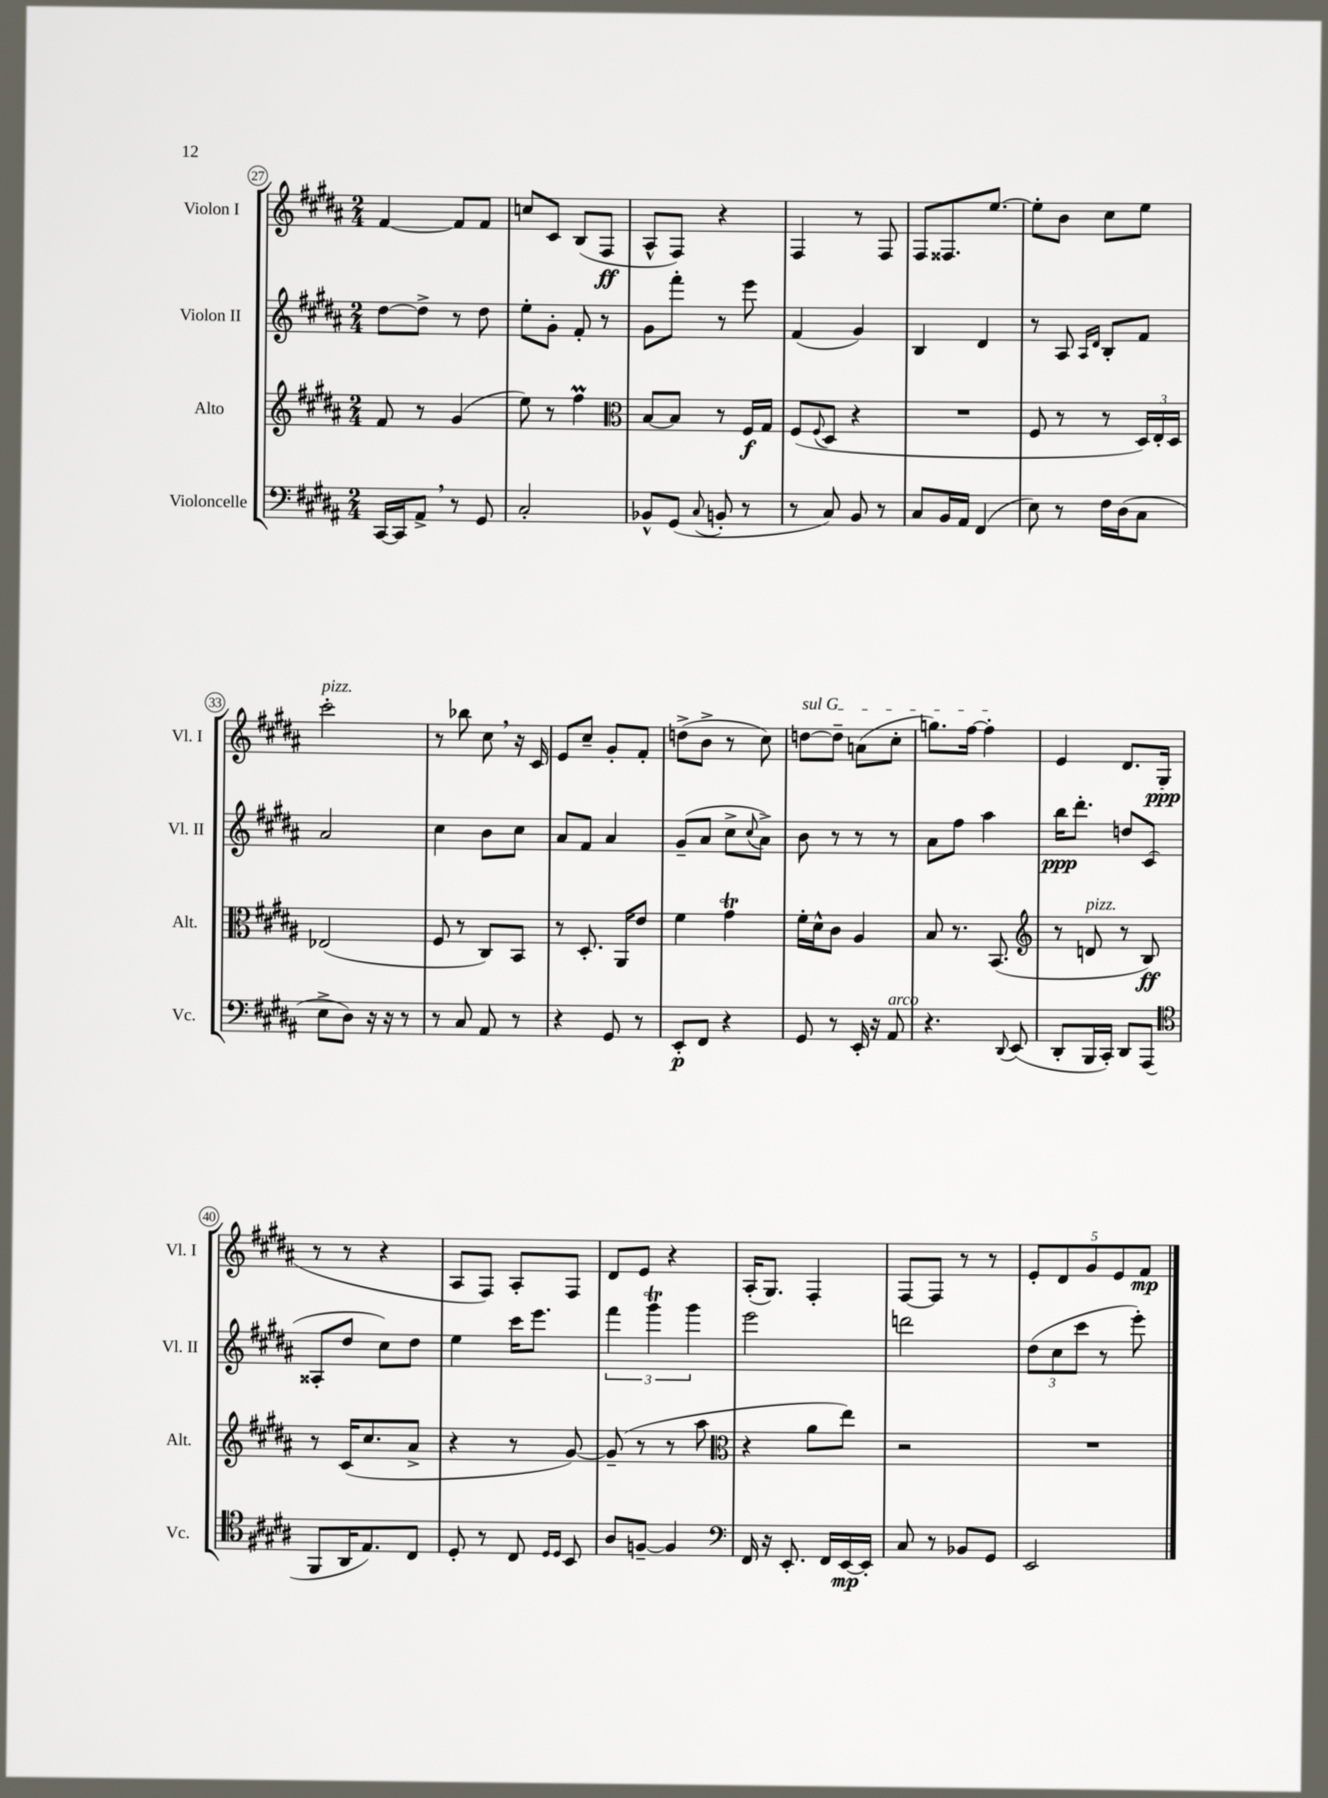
<<
\new StaffGroup <<
\new Staff = "s0" \with { instrumentName = "Violon I" shortInstrumentName = "Vl. I" } {
    \clef treble \key b \major \numericTimeSignature \time 2/4
    fis'4~ fis'8 fis'8 |
    c''8 cis'8 b8( fis8\ff |
    ais8-^ fis8) r4 |
    fis4 r8 fis8 |
    fis8 fisis8. e''8.~ |
    e''8-. b'8 cis''8 e''8 |
    cis'''2-.^\markup { \italic "pizz." } |
    r8 bes''8 cis''8 \breathe r16 cis'16 |
    e'8 cis''8-- gis'8-. fis'8-. |
    d''8->( b'8-> r8 cis''8) |
    \once \override TextSpanner.bound-details.left.text = \markup { \italic "sul G" } d''8~\startTextSpan d''8-- a'8( cis''8-. |
    g''8.) fis''16~ fis''4-.\stopTextSpan |
    e'4 dis'8. gis16\ppp( |
    r8 r8 r4 |
    ais8 fis8) ais8-. fis8 |
    dis'8 e'8 r4 |
    ais16-.( gis8.) fis4-. |
    fis8~ fis8 r8 r8 |
    \tuplet 5/4 { e'8-. dis'8 gis'8 e'8 fis'8\mp } \bar "|." |
}
\new Staff = "s1" \with { instrumentName = "Violon II" shortInstrumentName = "Vl. II" } {
    \clef treble \key b \major \numericTimeSignature \time 2/4
    dis''8~ dis''8-> r8 dis''8 |
    e''8-. gis'8-. fis'8-. r8 |
    gis'8 fis'''8-. r8 e'''8 |
    fis'4( gis'4) |
    b4 dis'4 |
    r8 ais8 \grace { ais16 dis'16 } b8-. fis'8 |
    ais'2 |
    cis''4 b'8 cis''8 |
    ais'8 fis'8 ais'4 |
    gis'8--( ais'8 cis''8-> \appoggiatura { cis''8 } ais'8->) |
    b'8 r8 r8 r8 |
    ais'8 fis''8 ais''4 |
    b''16\ppp dis'''8.-. d''8 cis'8( |
    aisis8-. dis''8 cis''8) dis''8 |
    e''4 cis'''16 e'''8. |
    \tuplet 3/2 { fis'''4 gis'''4\trill gis'''4 } |
    e'''2 |
    d'''2 |
    \tuplet 3/2 { dis''8( cis''8 cis'''8 } r8 e'''8-.) \bar "|." |
}
\new Staff = "s2" \with { instrumentName = "Alto" shortInstrumentName = "Alt." } {
    \clef treble \key b \major \numericTimeSignature \time 2/4
    fis'8 r8 gis'4( |
    e''8) r8 fis''4\prall |
    \clef alto b8~ b8 r8 fis16\f gis16 |
    fis8( \appoggiatura { fis8 } dis8 r4 |
    R2 |
    fis8 r8 r8 \tuplet 3/2 { dis16) e16-. dis16 } |
    ees2( |
    fis8 r8 cis8) b,8 |
    r8 dis8.-. ais,16 e'8 |
    fis'4 gis'4\trill |
    fis'16-. dis'16-^ cis'8 ais4 |
    b8 r8. b,8.( |
    \clef treble r8 d'8^\markup { \italic "pizz." } r8 b8\ff) |
    r8 cis'16( cis''8. ais'8-> |
    r4 r8 gis'8~) |
    gis'8--( r8 r8 ais''8 |
    \clef alto r4 ais'8 e''8) |
    r2 |
    R2 \bar "|." |
}
\new Staff = "s3" \with { instrumentName = "Violoncelle" shortInstrumentName = "Vc." } {
    \clef bass \key b \major \numericTimeSignature \time 2/4
    cis,16~ cis,16 ais,8-> \breathe r8 gis,8 |
    cis2-. |
    bes,8-^ gis,8( \appoggiatura { cis8 } b,8-. r8 |
    r8 cis8) b,8 r8 |
    cis8 b,16 ais,16 fis,4( |
    e8) r8 fis16 dis16( cis8 |
    e8-> dis8) r16 r16 r8 |
    r8 cis8 ais,8 r8 |
    r4 gis,8 r8 |
    e,8-.\p fis,8 r4 |
    gis,8 r8 e,16-. r16 ais,8^\markup { \italic "arco" } |
    r4. \appoggiatura { dis,8 } e,8( |
    dis,8-. b,,16 cis,16-.) dis,8 ais,,8( |
    \clef tenor fis,8 ais,16 e8.) cis8 |
    dis8-. r8 cis8 \grace { dis16 dis16 } b,8 |
    ais8 f8~-- f4 |
    \clef bass fis,16 r16 e,8.-. fis,16 e,16~\mp e,16-. |
    cis8 r8 bes,8 gis,8 |
    e,2 \bar "|." |
}
>>
>>
\layout { \context { \Score currentBarNumber = #27 \override BarNumber.stencil = #(make-stencil-circler 0.1 0.3 ly:text-interface::print) } }
